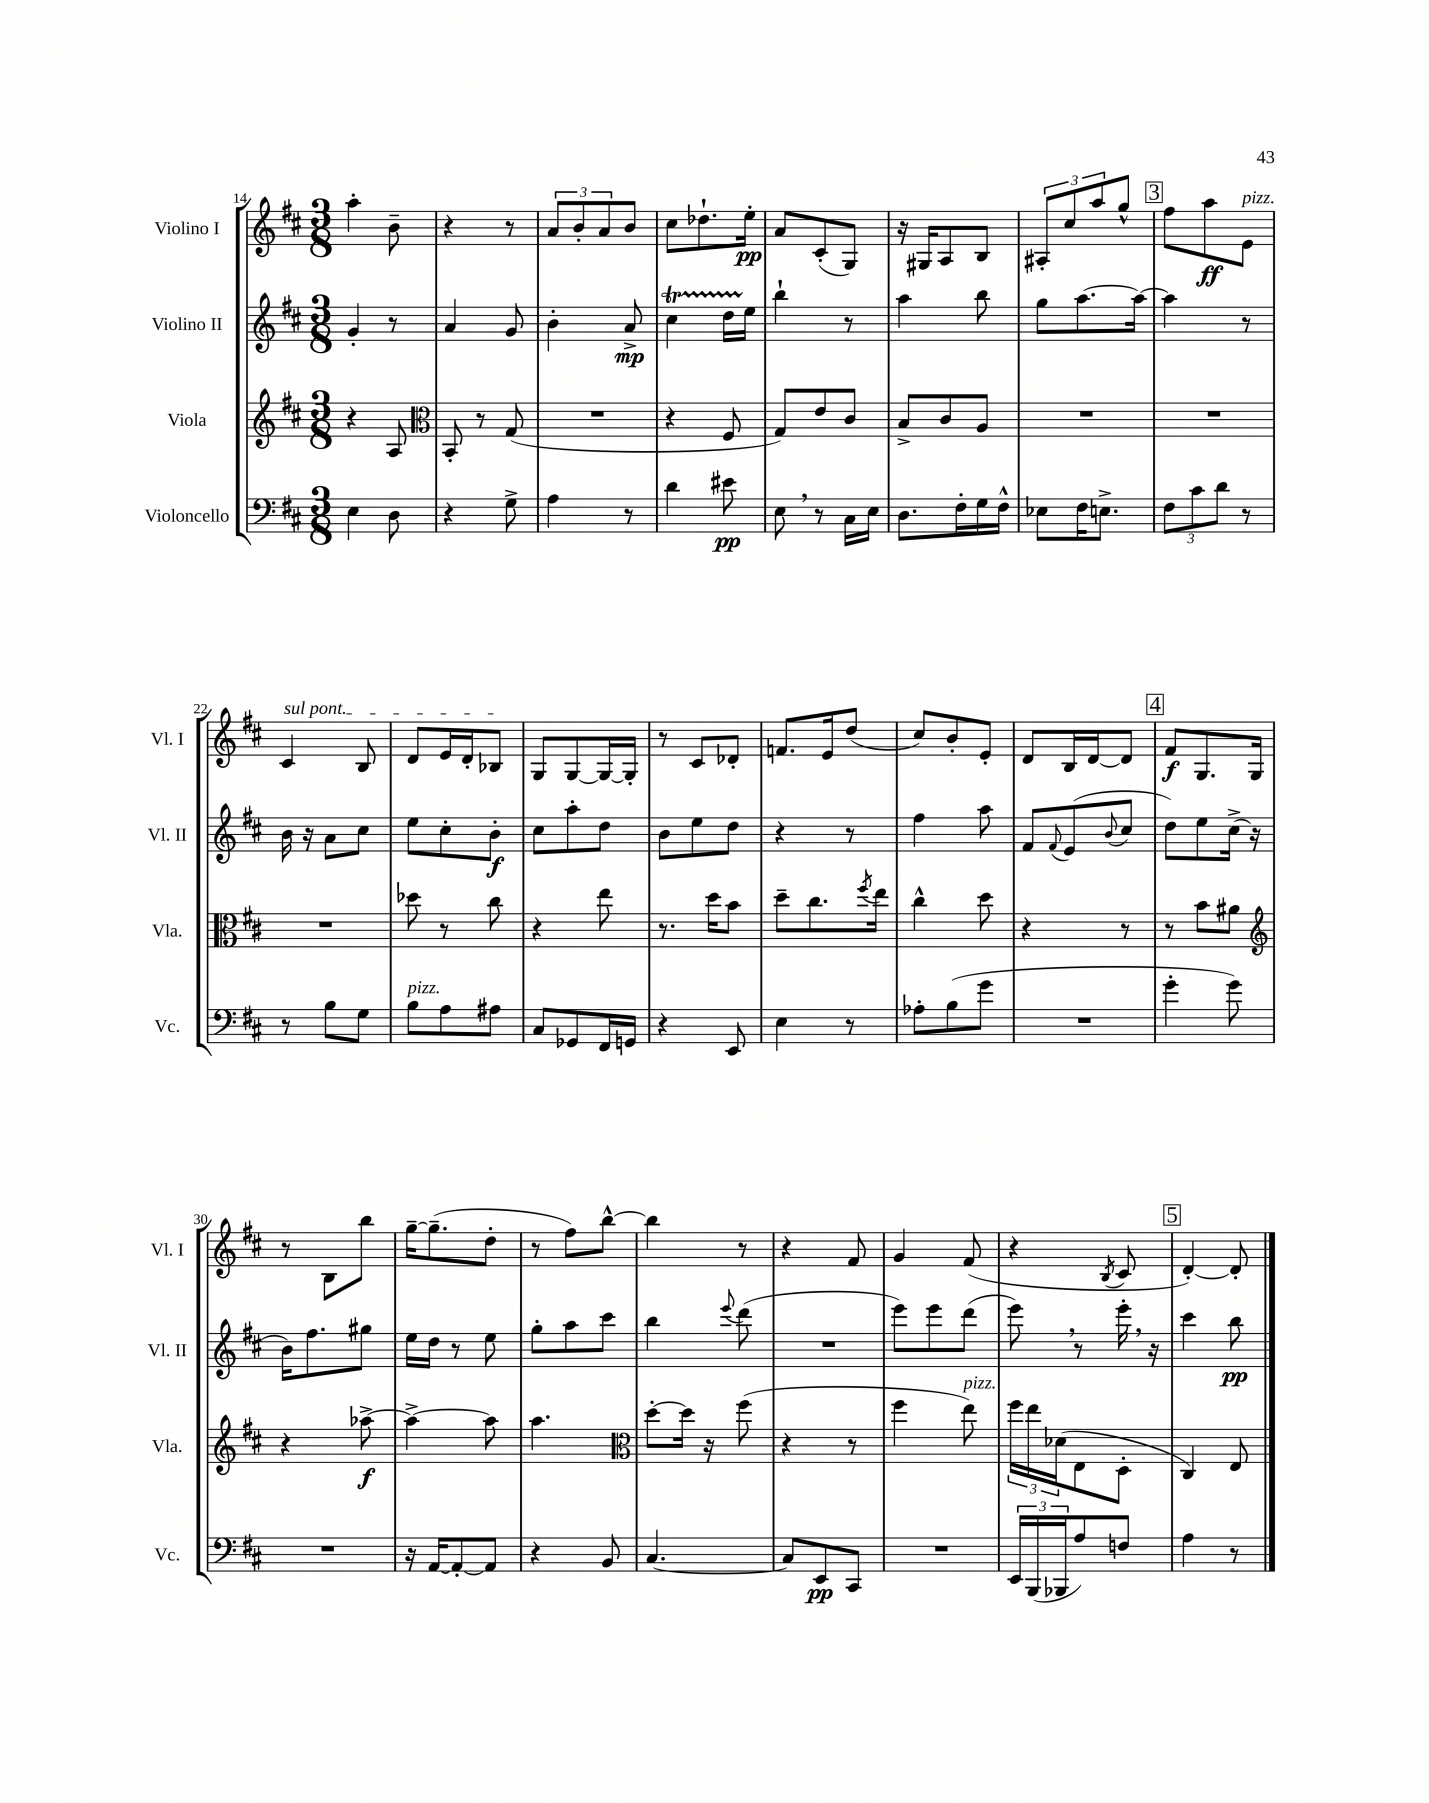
<<
\new StaffGroup <<
\new Staff = "s0" \with { instrumentName = "Violino I" shortInstrumentName = "Vl. I" } {
    \clef treble \key d \major \numericTimeSignature \time 3/8
    a''4-. b'8-- |
    r4 r8 |
    \tuplet 3/2 { a'8 b'8-. a'8 } b'8 |
    cis''8 des''8.-! e''16-.\pp |
    a'8 cis'8-.( g8) |
    r16 gis16 a8 b8 |
    \tuplet 3/2 { ais8-. cis''8 a''8 } g''8-^ |
    \mark \markup { \box "3" } fis''8 a''8\ff e'8^\markup { \italic "pizz." } |
    \once \override TextSpanner.bound-details.left.text = \markup { \italic "sul pont." } cis'4\startTextSpan b8 |
    d'8 e'16 d'16-. bes8\stopTextSpan |
    g8 g8~ g16~ g16-. |
    r8 cis'8 des'8-. |
    f'8. e'16 d''8( |
    cis''8) b'8-. e'8-. |
    d'8 b16 d'16~ d'8 |
    \mark \markup { \box "4" } fis'8\f g8. g16 |
    r8 b8 b''8 |
    g''16~-- g''8.--( d''8-. |
    r8 fis''8) b''8~-^ |
    b''4 r8 |
    r4 fis'8 |
    g'4 fis'8( |
    r4 \acciaccatura { b8 } cis'8 |
    \mark \markup { \box "5" } d'4~-.) d'8-. \bar "|." |
}
\new Staff = "s1" \with { instrumentName = "Violino II" shortInstrumentName = "Vl. II" } {
    \clef treble \key d \major \numericTimeSignature \time 3/8
    g'4-. r8 |
    a'4 g'8 |
    b'4-. a'8->\mp |
    cis''4\startTrillSpan d''16 e''16\stopTrillSpan |
    b''4-! r8 |
    a''4 b''8 |
    g''8 a''8.~ a''16~ |
    \mark \markup { \box "3" } a''4 r8 |
    b'16 r16 a'8 cis''8 |
    e''8 cis''8-. b'8-.\f |
    cis''8 a''8-. d''8 |
    b'8 e''8 d''8 |
    r4 r8 |
    fis''4 a''8 |
    fis'8 \appoggiatura { fis'8 } e'8( \appoggiatura { b'8 } cis''8 |
    \mark \markup { \box "4" } d''8) e''8 cis''16->( r16 |
    b'16) fis''8. gis''8 |
    e''16 d''16 r8 e''8 |
    g''8-. a''8 cis'''8 |
    b''4 \appoggiatura { e'''8 } d'''8( |
    R4. |
    e'''8) e'''8 d'''8( |
    e'''8) \breathe r8 e'''16-. \breathe r16 |
    \mark \markup { \box "5" } cis'''4 b''8\pp \bar "|." |
}
\new Staff = "s2" \with { instrumentName = "Viola" shortInstrumentName = "Vla." } {
    \clef treble \key d \major \numericTimeSignature \time 3/8
    r4 a8 |
    \clef alto b,8-. r8 g8( |
    R4. |
    r4 fis8 |
    g8) e'8 cis'8 |
    b8-> cis'8 a8 |
    R4. |
    \mark \markup { \box "3" } R4. |
    R4. |
    des''8 r8 cis''8 |
    r4 e''8 |
    r8. d''16 b'8 |
    d''8-- cis''8. \acciaccatura { fis''8 } e''16 |
    cis''4-^ d''8 |
    r4 r8 |
    \mark \markup { \box "4" } r8 b'8 ais'8 |
    \clef treble r4 aes''8~->\f |
    aes''4~-> aes''8 |
    a''4. |
    \clef alto d''8~-. d''16 r16 fis''8( |
    r4 r8 |
    fis''4 e''8^\markup { \italic "pizz." }) |
    \tuplet 3/2 { fis''16 e''16 des'16( } e8 d8-. |
    \mark \markup { \box "5" } cis4) e8 \bar "|." |
}
\new Staff = "s3" \with { instrumentName = "Violoncello" shortInstrumentName = "Vc." } {
    \clef bass \key d \major \numericTimeSignature \time 3/8
    e4 d8 |
    r4 g8-> |
    a4 r8 |
    d'4 eis'8\pp |
    e8 \breathe r8 cis16 e16 |
    d8. fis16-. g16 fis16-^ |
    ees8 fis16 e8.-> |
    \mark \markup { \box "3" } \tuplet 3/2 { fis8 cis'8 d'8 } r8 |
    r8 b8 g8 |
    b8^\markup { \italic "pizz." } a8 ais8 |
    cis8 ges,8 fis,16 g,16 |
    r4 e,8 |
    e4 r8 |
    aes8-. b8( g'8 |
    R4. |
    \mark \markup { \box "4" } g'4-. g'8) |
    R4. |
    r16 a,16~ a,8~-. a,8 |
    r4 b,8 |
    cis4.~ |
    cis8 e,8\pp cis,8 |
    R4. |
    \tuplet 3/2 { e,16 b,,16( bes,,16 } a8) f8 |
    \mark \markup { \box "5" } a4 r8 \bar "|." |
}
>>
>>
\layout { \context { \Score currentBarNumber = #14 } }
